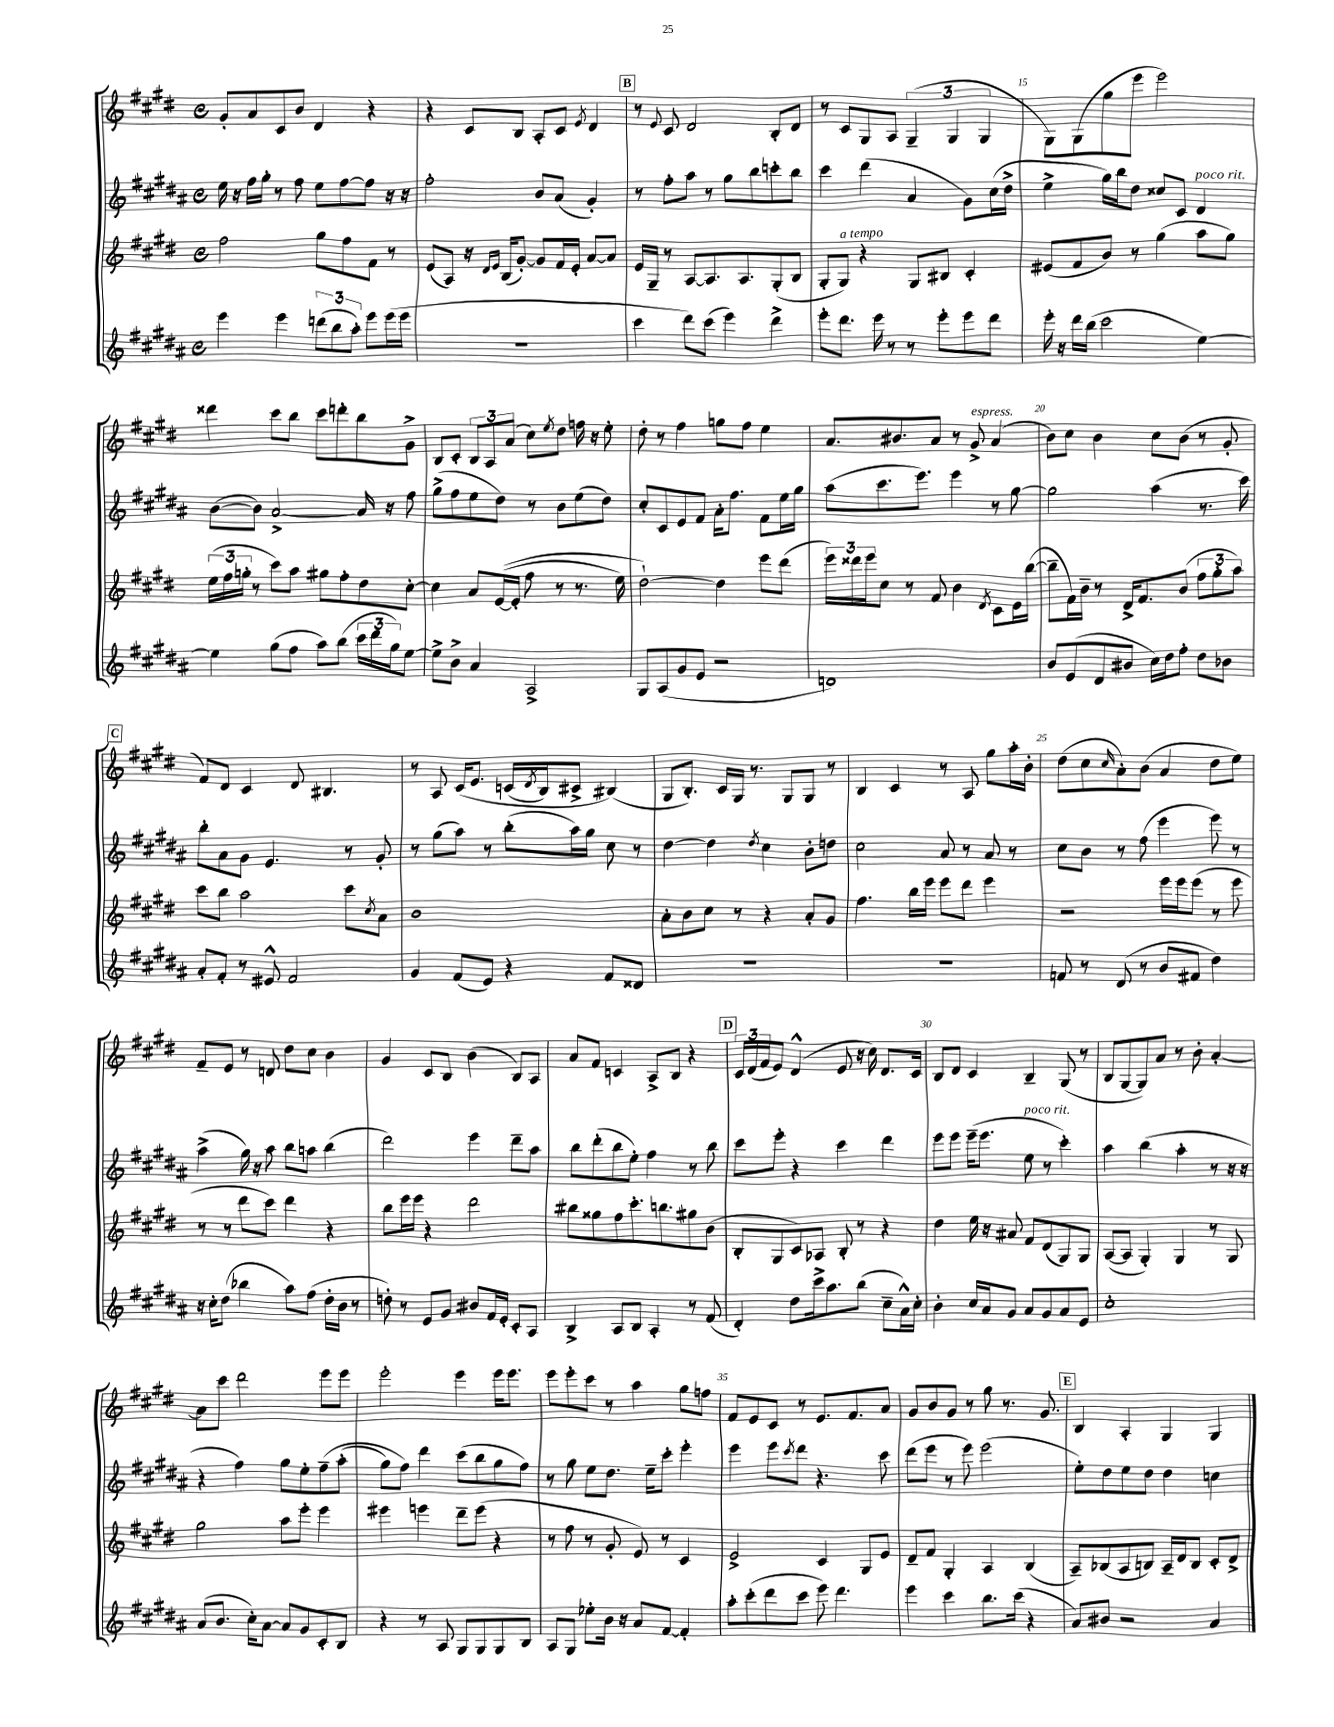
<<
\new StaffGroup <<
\new Staff = "s0" {
    \clef treble \key e \major \defaultTimeSignature \time 4/4
    gis'8-. a'8 cis'8 b'8 dis'4 r4 |
    r4 cis'8 b8 a8-. cis'8 \acciaccatura { e'8 } dis'4 |
    \mark \markup { \box "B" } r8 \appoggiatura { e'8 } cis'8 dis'2 b8-. dis'8 |
    r8 cis'8 gis8 a8 \tuplet 3/2 { gis4--( gis4 gis4 } |
    gis8) gis8( gis''8 e'''8 e'''2) |
    disis'''4 cis'''8 b''8 cis'''8 d'''8-. b''8 gis'8-> |
    b8 cis'8-. \tuplet 3/2 { b8 a8 a'8( } cis''8) \acciaccatura { e''8 } dis''8 f''16 r16 e''8-. |
    dis''8-. r8 fis''4 g''8 fis''8 e''4 |
    a'8. bis'8. a'8 r8 gis'8->^\markup { \italic "espress." } a'4( |
    b'8) cis''8 b'4 cis''8 b'8( r8 gis'8-. |
    \mark \markup { \box "C" } fis'8) dis'8 cis'4 dis'8 bis4. |
    r8 a8 cis'16\( e'8. c'16( \acciaccatura { dis'8 } b16) cis'8-> bis4(\) |
    gis8 b8.-.) cis'16 gis16 r8. gis8 gis8 r8 |
    b4 cis'4 r8 a8 gis''8 a''16-. b'16-. |
    dis''8( cis''8 \grace { cis''16 } a'8-.) b'8( a'4 dis''8 e''8) |
    fis'8-- e'8 r8 d'8 dis''8 cis''8 b'4 |
    gis'4 cis'8 b8 b'4( b8) a8 |
    a'8 fis'8 c'4 a8-> b8 r4 |
    \mark \markup { \box "D" } \tuplet 3/2 { cis'16 dis'16( fis'16 } e'8) dis'4-^( e'8 r16 cis''16) dis'8. cis'16 |
    b8 dis'8 cis'4 b4-- gis8( r8 |
    b8 gis8~ gis8) a'8 r8 b'8-. a'4~-. |
    a'8 cis'''8 dis'''2 e'''8 e'''8 |
    e'''2-. e'''4 e'''16 e'''8. |
    e'''8 e'''8-. cis'''8 r8 a''4 gis''8 f''8 |
    fis'8 e'8 cis'8 r8 e'8. fis'8. a'8 |
    gis'8 b'8 gis'8 r8 gis''8 r8. gis'8. |
    \mark \markup { \box "E" } b4 a4-. gis4 gis4 \bar "|." |
}
\new Staff = "s1" {
    \clef treble \key b \major \defaultTimeSignature \time 4/4
    e''16 r16 fis''16 gis''16-. r8 fis''8 e''8 fis''8~ fis''8 r16 r16 |
    fis''2-. b'8 ais'8( gis'4-.) |
    \mark \markup { \box "B" } r8 fis''8-. ais''8 r8 gis''8 b''8 c'''8-. b''8 |
    cis'''4 dis'''4( ais'4 gis'8) cis''16( dis''16-> |
    e''4-> gis''16) b''16 dis''8 cisis''8 cis'8 dis'4^\markup { \italic "poco rit." } |
    b'8~( b'8) ais'2~-> ais'16 r16 fis''8 |
    gis''8->( fis''8 e''8 dis''8) r8 b'8 e''8( dis''8) |
    cis''8-. cis'8 e'8 fis'8 ais'16-. fis''8. fis'8 e''16 gis''16 |
    ais''8( cis'''8. e'''8.) e'''4 r8 gis''8~ |
    gis''2 ais''4( r8. cis'''16) |
    \mark \markup { \box "C" } b''8-. ais'8 gis'8 e'4. r8 gis'8-. |
    r8 gis''8( ais''8) r8 b''8-.( ais''16) gis''16 cis''8 r8 |
    dis''4~ dis''4 \acciaccatura { dis''8 } cis''4 b'8-. d''8 |
    cis''2 ais'8 r8 ais'8 r8 |
    cis''8 b'8 r8 fis''8( e'''4 e'''8) r8 |
    ais''4->( gis''16) r16 ais''8 b''8 a''8 b''4( |
    dis'''2) e'''4 dis'''8-- ais''8 |
    b''8 dis'''8-.( b''8 e''8-.) fis''4 r8 b''8 |
    \mark \markup { \box "D" } cis'''8 e'''8-. r4 cis'''4 dis'''4 |
    e'''8 e'''8 e'''16--( e'''8. e''8^\markup { \italic "poco rit." } r8 cis'''4-.) |
    ais''4 b''4( ais''4-. r8 r16 r16 |
    r4 fis''4) gis''8 e''8-. fis''8--\( ais''8-.( |
    gis''8) fis''8\) dis'''4 cis'''8( b''8 gis''8 fis''8) |
    r8 gis''8 e''8 dis''8. e''16-- cis'''8-. e'''4-. |
    e'''4 e'''8 \acciaccatura { cis'''8 } dis'''8 r4. cis'''8 |
    dis'''8( e'''8 r8 e'''8) e'''2( |
    \mark \markup { \box "E" } e''8-.) dis''8 e''8 dis''8 dis''4 c''4 \bar "|." |
}
\new Staff = "s2" {
    \clef treble \key e \major \defaultTimeSignature \time 4/4
    fis''2 gis''8 fis''8 fis'8 r8 |
    e'8( a8) r16 \grace { dis'16 e'16 } b16( gis'8~-.) gis'8 fis'16 e'16-. a'8~ a'8 |
    \mark \markup { \box "B" } e'16 gis16-- r8 a8~ a8. a8. gis8-.( b8 |
    gis8-. gis8^\markup { \italic "a tempo" }) r4 gis8 bis8 cis'4-. |
    eis'8( fis'8 b'8) r8 gis''4( a''8 gis''8) |
    \tuplet 3/2 { e''16( fis''16 g''16-. } r8 cis'''8) a''8 gis''8 fis''8-. dis''8 cis''8~-. |
    cis''4 a'8 e'16~(\( e'16-. fis''8 r8 r8. e''16) |
    dis''2~-!\) dis''4 e'''8 dis'''8( |
    \tuplet 3/2 { e'''16) disis'''16 e'''16 } cis''8 r8 fis'8 b'4 \acciaccatura { dis'8 } cis'8 e'16 b''16~( |
    b''8-- fis'16) b'16-- r8 dis'16-> fis'8. b'8( \tuplet 3/2 { fis''8 gis''8-. a''8) } |
    \mark \markup { \box "C" } cis'''8 b''8 a''2 cis'''8 \acciaccatura { cis''8 } a'8 |
    b'1 |
    a'8-. b'8 cis''8 r8 r4 a'8-. gis'8 |
    fis''4. b''16 e'''16 e'''8 dis'''8 e'''4 |
    r2 e'''16 e'''16 e'''8( r8 e'''8 |
    r8 r8 dis'''8 cis'''8) dis'''4 r4 |
    b''8 e'''16 e'''16 r4 dis'''2 |
    bis''8 gisis''8 fis''8 cis'''8.-. b''8. gis''8 b'8( |
    \mark \markup { \box "D" } b8-. gis8 cis'8) aes8 b8-. r8 r4 |
    dis''4 e''16 r16 ais'8 fis'8 dis'8( gis8) gis8 |
    a8~( a8 gis4-.) gis4 r8 gis8 |
    gis''2 a''8 e'''8-. e'''4 |
    eis'''4 e'''4 dis'''8-- e'''8( r4 |
    r8 fis''8 r8 gis'8-. e'8) r8 cis'4 |
    e'2-> cis'4 gis8 e'8 |
    dis'8-- fis'8 gis4-. a4 b4( |
    \mark \markup { \box "E" } a8--) bes8( a8 b8) a16-- dis'16 b8 cis'8-. dis'8-> \bar "|." |
}
\new Staff = "s3" {
    \clef treble \key b \major \defaultTimeSignature \time 4/4
    e'''4 e'''4 \tuplet 3/2 { d'''8( b''8 ais''8-.) } e'''8 e'''16( e'''16 |
    R1 |
    \mark \markup { \box "B" } cis'''4 dis'''8) cis'''8( e'''4) dis'''4-> |
    e'''8-. dis'''8. e'''16 r8 r8 e'''8-. e'''8 dis'''8 |
    e'''16-. r16 dis'''16 b''16( cis'''2 e''4~) |
    e''4 gis''8( fis''8 ais''8) b''8( \tuplet 3/2 { cis'''16 dis'''16 gis''16) } e''8~ |
    e''8-> b'8-> ais'4 ais2-> |
    gis8 ais8( gis'8 e'8 r2 |
    d'1) |
    b'8 e'8( dis'8 bis'8 cis''16) dis''16 fis''8-. dis''8 bes'8 |
    \mark \markup { \box "C" } ais'8-. fis'8-. r8 eis'8-^ fis'2 |
    gis'4 fis'8( e'8) r4 fis'8 disis'8 |
    R1 |
    R1 |
    f'8 r8 dis'8( r8 b'8 fis'8 dis''4) |
    r16 cis''16-. dis''8( bes''4 ais''8) fis''8( dis''16-. b'16 r8 |
    d''8-.) r8 e'8 gis'8 bis'8 fis'16 e'16-. cis'8-. ais8 |
    b4-> ais8 b8 ais4-. r8 fis'8( |
    \mark \markup { \box "D" } dis'4-.) dis''8 cis'''16-> ais''8. b''8( cis''8-- ais'16-^) cis''16-. |
    b'4-. cis''16 ais'16 gis'8 ais'8 gis'8 ais'8 e'8 |
    cis''1-. |
    ais'8( b'8. cis''16-.) ais'8~ ais'8 gis'8 cis'8-. b8 |
    r4 r8 ais8 gis8 gis8 gis8 b8 |
    ais8 gis8 ees''8-. b'16 r16 ais'8 fis'8~ fis'4-. |
    ais''8-. cis'''8-.( dis'''8 cis'''8 e'''8) dis'''4. |
    e'''4 cis'''4 b''8. cis'''16( r4 |
    \mark \markup { \box "E" } ais'8) bis'8 r2 ais'4 \bar "|." |
}
>>
>>
\layout { \context { \Score currentBarNumber = #11 \override BarNumber.break-visibility = ##(#f #t #t) barNumberVisibility = #(every-nth-bar-number-visible 5) } }
